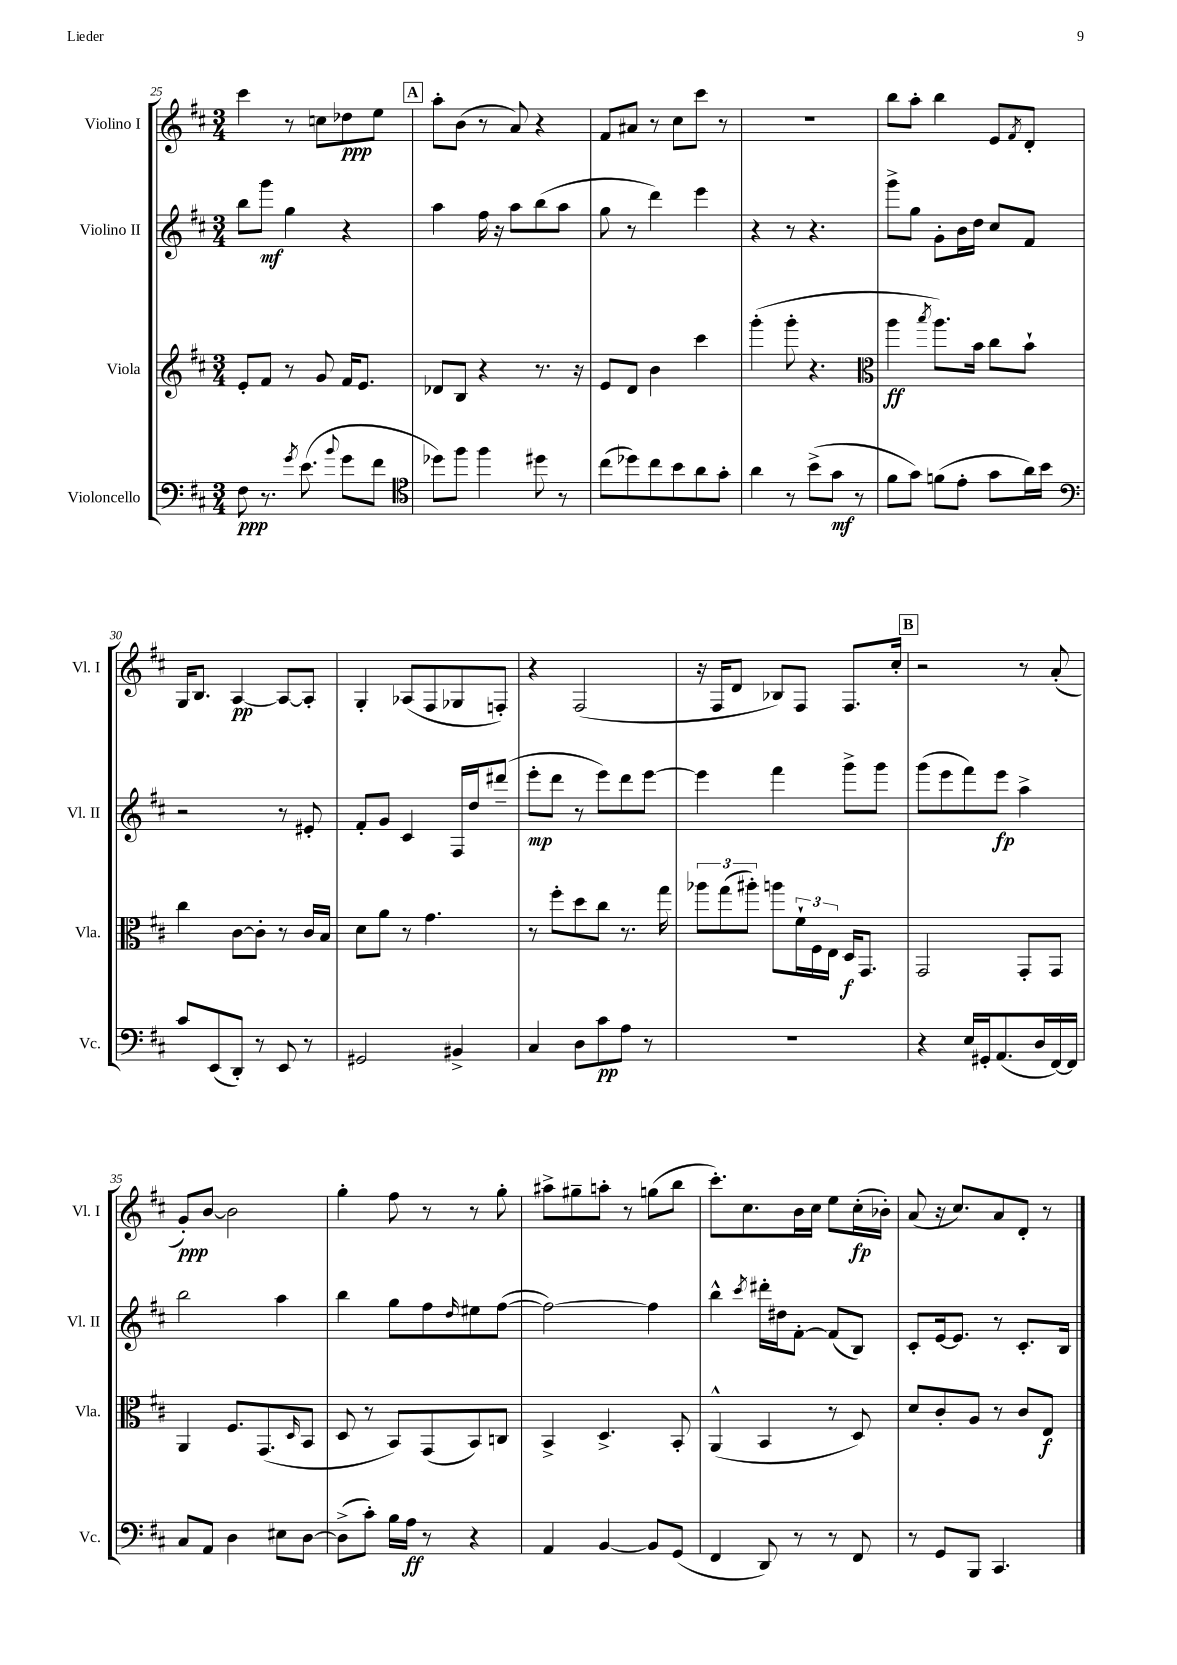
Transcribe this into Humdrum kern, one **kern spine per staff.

**kern	**kern	**kern	**kern
*staff4	*staff3	*staff2	*staff1
*clefF4	*clefG2	*clefG2	*clefG2
*k[f#c#]	*k[f#c#]	*k[f#c#]	*k[f#c#]
*M3/4	*M3/4	*M3/4	*M3/4
8F#\	8e'/L	8bb\L	4ccc#\
8.r	8f#/J	8ggg\J	.
.	8r	4gg\	8r
8qg/	.	.	.
(8.e\	.	.	.
.	8g/	.	8cc\L
8qqb/	.	.	.
8g\L	16f#/LK	4r	8dd-\
.	8.e/J	.	.
8f#\J	.	.	8ee\J
=	=	=	=
*clefC4	*	*	*
8dd-\L)	8d-/L	4aa\	8aa'\L
8ff#\J	8B/J	.	(8b\J
4ff#\	4r	16ff#\	8r
.	.	16r	.
.	.	8aa\L	8a/)
8dd#\	8.r	(8bb\	4r
8r	.	8aa\J	.
.	16r	.	.
=	=	=	=
(8cc#\L	8e/L	8gg\	8f#/L
8dd-\)	8d/J	8r	8a#/J
8cc#\	4b\	4ddd\)	8r
8b\	.	.	8cc#\L
8a\	4ccc#\	4eee\	8ccc#\J
8g'\J	.	.	8r
=	=	=	=
4a\	(4ggg'\	4r	2.r
8r	8ggg'\	8r	.
(8b^\L	4.r	4.r	.
8g\J	.	.	.
8r	.	.	.
=	=	=	=
*	*clefC3	*	*
8f#\L	4aa\	8ggg^\L	8bb\L
8g\J)	.	8gg\J	8aa'\J
.	8qbb/	.	.
(8f\L	8.aa\L)	8g'\L	4bb\
8e'\J	.	16b\L	.
.	16b\Jk	16dd\JJ	.
8g\L	8cc#\L	8cc#/L	8e/L
.	.	.	8qf#/
16a\L)	8b`\J	8f#/J	8d'/J
16b\JJ	.	.	.
=	=	=	=
*clefF4	*	*	*
8c#/L	4cc#\	2r	16G/LK
.	.	.	8.B/J
(8EE/	.	.	.
8DD'/J)	[8c#\L	.	[4A/
8r	8c#'\]J	.	.
8EE/	8r	8r	8A/_L
8r	16c#/LL	8e#'/	8A'/]J
.	16B/JJ	.	.
=	=	=	=
2GG#/	8d\L	8f#'/L	4G'/
.	8a\J	8g/J	.
.	8r	4c#/	(8A-/L
.	4.g\	.	8F#/
4BB#^/	.	16F#/LL	8G-/
.	.	16dd/J	.
.	.	(8ddd#~/J	8F'/J)
=	=	=	=
4C#/	8r	8eee'\L	4r
.	8ff#'\L	8ddd\J	.
8D\L	8dd\	8r	(2F#/
8c#\	8cc#\J	8eee\L)	.
8A\J	8.r	8ddd\	.
8r	.	[8eee\J	.
.	16gg\	.	.
=	=	=	=
2.r	12aa-\L	4eee\]	16r
.	.	.	16F#/LK
.	(12gg\	.	.
.	.	.	8d/J
.	12aa#'\J)	.	.
.	8aa\L	4fff#\	8B-/L)
.	24f#`\L	.	8F#/J
.	24F#\	.	.
.	24E\JJ	.	.
.	16D/LK	8ggg^\L	8.F#/L
.	8.GG/J	.	.
.	.	8ggg\J	.
.	.	.	16cc#'/Jk
=	=	=	=
4r	2GG/	(8ggg\L	2r
.	.	8eee\	.
16E/LL	.	8fff#\)	.
16GG#'/J	.	.	.
(8.AA/	.	8eee\J	.
.	8GG'/L	4aa^\	8r
16D/L	.	.	.
[16FF#/)	8GG/J	.	(8a'/
16FF#/]JJ	.	.	.
=	=	=	=
8C#/L	4AA/	2bb\	8g'/L)
8AA/J	.	.	[8b/J
4D\	8.F#/L	.	2b\]
.	(8.GG/	.	.
8E#\L	.	4aa\	.
.	16qqD/	.	.
[8D\J	8BB/J	.	.
=	=	=	=
(8D^\]L	8D/	4bb\	4gg'\
8c#'\J)	8r	.	.
16B\LL	8BB/L)	8gg\L	8ff#\
16A\JJ	.	.	.
8r	(8GG/	8ff#\	8r
.	.	16qqdd/	.
4r	8BB/)	8ee#\	8r
.	8C/J	([8ff#\J	8gg'\
=	=	=	=
4AA/	4BB^/	2ff#\_)	8aa#^\L
.	.	.	8gg#~\
[4BB/	4.D^/	.	8aa'\J
.	.	.	8r
8BB/]L	.	4ff#\]	(8gg\L
(8GG/J	8BB'/	.	8bb\J
=	=	=	=
4FF#/	(4AA^^/	4bb^^\	8.ccc#'\L)
.	.	.	8.cc#\
.	.	8qccc#/	.
8DD/)	4BB/	16ddd#'\LL	.
.	.	16dd#\J	.
8r	.	[8f#'\J	16b\L
.	.	.	16cc#\JJ
8r	8r	(8f#/]L	8ee\L
8FF#/	8D/)	8B/J)	(16cc#'\L
.	.	.	16b-'\JJ)
=	=	=	=
8r	8d/L	8c#'/L	(8a/
8GG/L	8c#'/	[16e/k	16r
.	.	8.e/]J	8.cc#/L)
8BBB/J	8A/J	.	.
4.CC#/	8r	8r	8a/
.	8c#/L	8.c#'/L	8d'/J
.	8E/J	.	8r
.	.	16B/Jk	.
==	==	==	==
*-	*-	*-	*-
